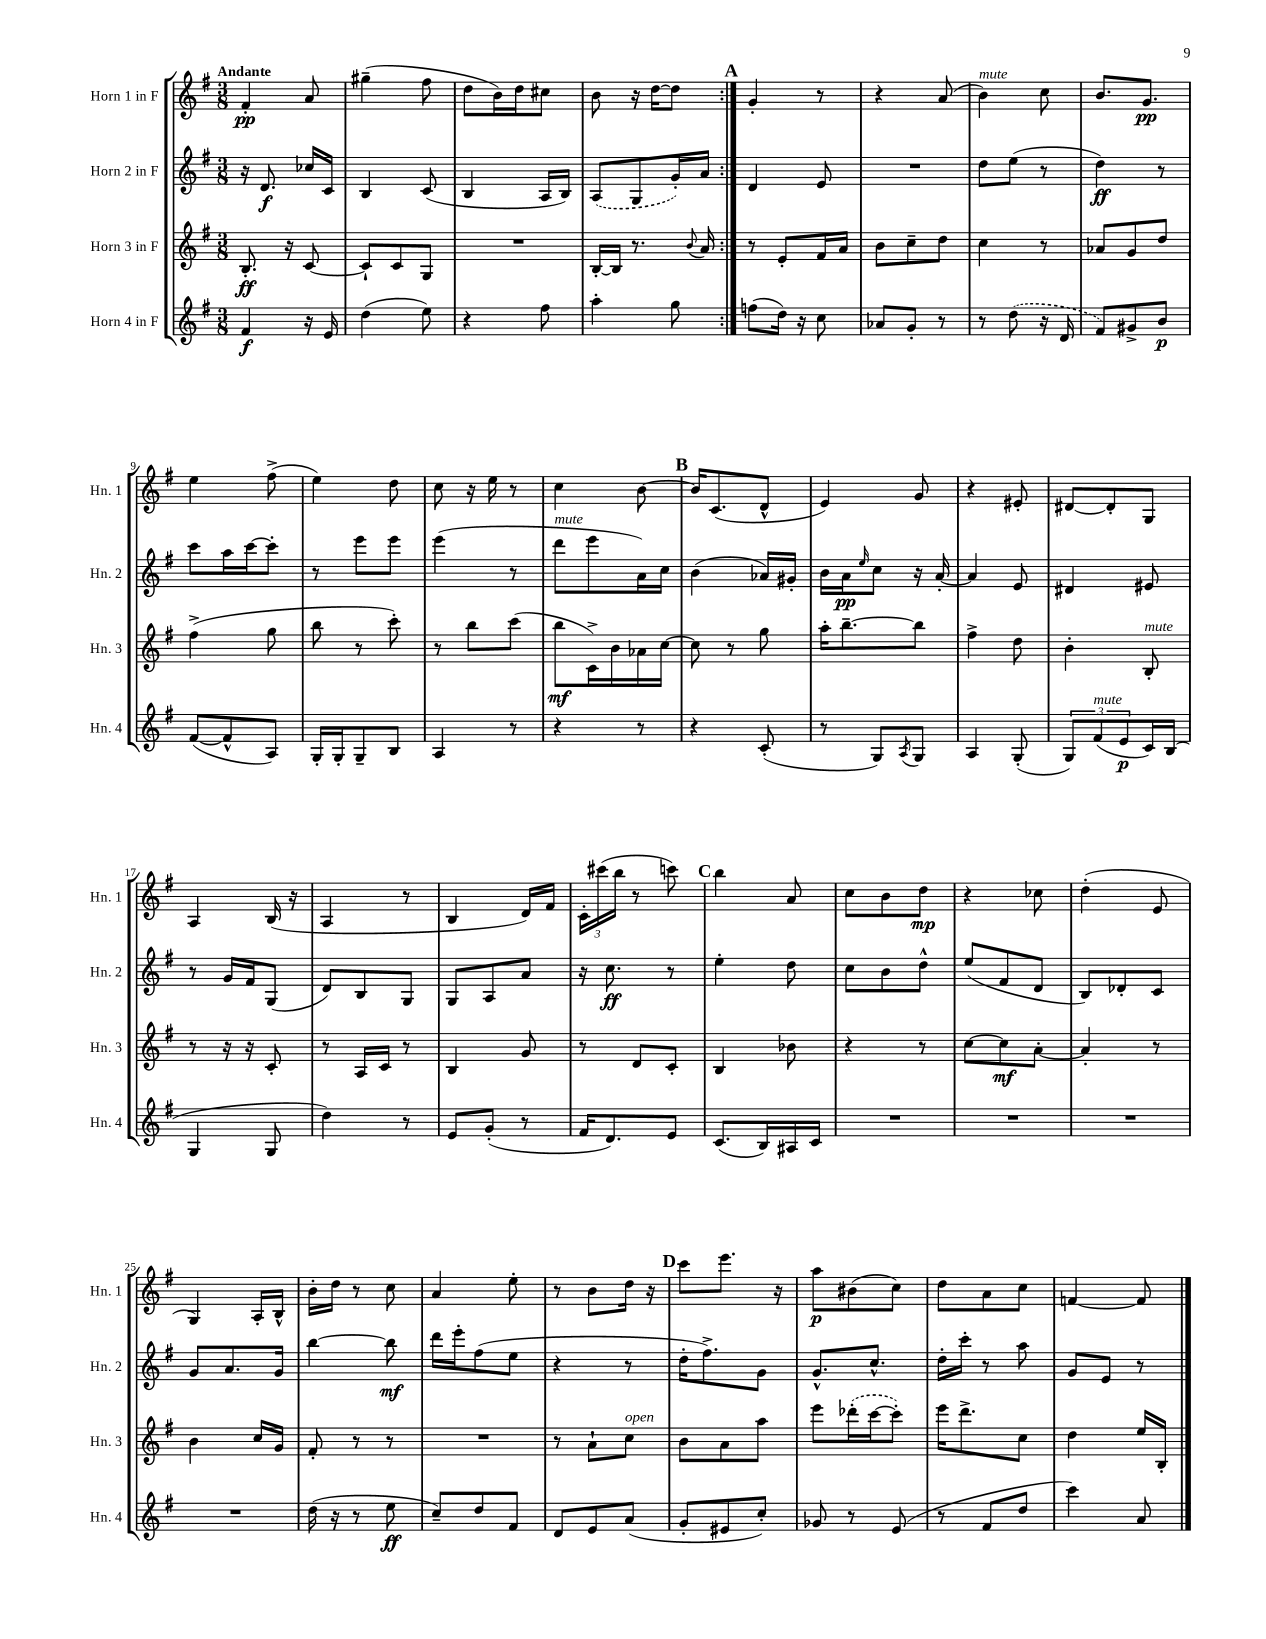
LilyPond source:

<<
\new StaffGroup <<
\new Staff = "s0" \with { instrumentName = "Horn 1 in F" shortInstrumentName = "Hn. 1" } {
    \clef treble \key g \major \numericTimeSignature \time 3/8 \tempo "Andante"
    \repeat volta 2 { fis'4-.\pp a'8 |
    gis''4--( fis''8 |
    d''8 b'16) d''16 cis''8 |
    b'8 r16 d''16~ d''8 | }
    \mark \markup { \bold "A" } g'4-. r8 |
    r4 a'8( |
    b'4^\markup { \italic "mute" }) c''8 |
    b'8. g'8.\pp |
    e''4 fis''8->( |
    e''4) d''8 |
    c''8 r16 e''16 r8 |
    c''4 b'8~ |
    \mark \markup { \bold "B" } b'16 c'8.( d'8-^ |
    e'4) g'8 |
    r4 eis'8-. |
    dis'8~ dis'8-. g8 |
    a4 b16( r16 |
    a4 r8 |
    b4 d'16) fis'16 |
    \tuplet 3/2 { c'16-. cis'''16( b''16 } r8 c'''8) |
    \mark \markup { \bold "C" } b''4 a'8 |
    c''8 b'8 d''8\mp |
    r4 ces''8 |
    d''4-.( e'8 |
    g4) a16-. b16-^ |
    b'16-. d''16 r8 c''8 |
    a'4 e''8-. |
    r8 b'8 d''16 r16 |
    \mark \markup { \bold "D" } c'''8 e'''8. r16 |
    a''8\p bis'8( c''8) |
    d''8 a'8 c''8 |
    f'4~ f'8 \bar "|." |
}
\new Staff = "s1" \with { instrumentName = "Horn 2 in F" shortInstrumentName = "Hn. 2" } {
    \clef treble \key g \major \numericTimeSignature \time 3/8
    \repeat volta 2 { r16 d'8.\f ces''16 c'16 |
    b4 c'8( |
    b4 a16 b16) |
    \once \slurDashed a8( g8 g'16-.) a'16 | }
    \mark \markup { \bold "A" } d'4 e'8 |
    R4. |
    d''8 e''8( r8 |
    d''4\ff) r8 |
    c'''8 a''16 c'''16~ c'''8-. |
    r8 e'''8 e'''8 |
    e'''4( r8 |
    d'''8^\markup { \italic "mute" } e'''8 a'16) c''16 |
    \mark \markup { \bold "B" } b'4( aes'16) gis'16-. |
    b'16 a'16\pp \grace { e''16 } c''8 r16 a'16~-. |
    a'4 e'8 |
    dis'4 eis'8 |
    r8 g'16 fis'16 g8( |
    d'8) b8 g8 |
    g8 a8 a'8 |
    r16 c''8.\ff r8 |
    \mark \markup { \bold "C" } e''4-. d''8 |
    c''8 b'8 d''8-^ |
    e''8( fis'8 d'8 |
    b8) des'8-. c'8 |
    g'8 a'8. g'16 |
    b''4~ b''8\mf |
    d'''16 e'''16-. fis''8( e''8 |
    r4 r8 |
    \mark \markup { \bold "D" } d''16-. fis''8.->) g'8 |
    g'8.-^ c''8.-^ |
    d''16-. c'''16-. r8 a''8 |
    g'8 e'8 r8 \bar "|." |
}
\new Staff = "s2" \with { instrumentName = "Horn 3 in F" shortInstrumentName = "Hn. 3" } {
    \clef treble \key g \major \numericTimeSignature \time 3/8
    \repeat volta 2 { b8.-.\ff r16 c'8~ |
    c'8-! c'8 g8 |
    R4. |
    b16~-. b16 r8. \appoggiatura { b'8 } a'16 | }
    \mark \markup { \bold "A" } r8 e'8-. fis'16 a'16 |
    b'8 c''8-- d''8 |
    c''4 r8 |
    aes'8 g'8 d''8 |
    fis''4->( g''8 |
    b''8 r8 c'''8-.) |
    r8 b''8 c'''8( |
    b''8\mf c'16->) b'16 aes'16 c''16~ |
    \mark \markup { \bold "B" } c''8 r8 g''8 |
    a''16-. b''8.~-- b''8 |
    fis''4-> d''8 |
    b'4-. b8-.^\markup { \italic "mute" } |
    r8 r16 r16 c'8-. |
    r8 a16 c'16 r8 |
    b4 g'8 |
    r8 d'8 c'8-. |
    \mark \markup { \bold "C" } b4 bes'8 |
    r4 r8 |
    c''8~ c''8\mf a'8~-. |
    a'4-. r8 |
    b'4 c''16 g'16 |
    fis'8-. r8 r8 |
    R4. |
    r8 a'8-! c''8^\markup { \italic "open" } |
    \mark \markup { \bold "D" } b'8 a'8 a''8 |
    e'''8 \once \slurDashed des'''16-.( c'''16~ c'''8-.) |
    e'''16 d'''8.-> c''8 |
    d''4 e''16 b16-. \bar "|." |
}
\new Staff = "s3" \with { instrumentName = "Horn 4 in F" shortInstrumentName = "Hn. 4" } {
    \clef treble \key g \major \numericTimeSignature \time 3/8
    \repeat volta 2 { fis'4\f r16 e'16 |
    d''4( e''8) |
    r4 fis''8 |
    a''4-. g''8 | }
    \mark \markup { \bold "A" } f''8( d''16) r16 c''8 |
    aes'8 g'8-. r8 |
    r8 \once \slurDashed d''8( r16 d'16 |
    fis'8) gis'8-> b'8\p |
    fis'8~( fis'8-^ a8) |
    g16-. g16-. g8-- b8 |
    a4 r8 |
    r4 r8 |
    \mark \markup { \bold "B" } r4 c'8-.( |
    r8 g8) \acciaccatura { a8 } g8 |
    a4 g8-.( |
    \tuplet 3/2 { g8) fis'8^\markup { \italic "mute" }( e'8\p } c'16) b16( |
    g4 g8 |
    d''4) r8 |
    e'8 g'8-.( r8 |
    fis'16 d'8.) e'8 |
    \mark \markup { \bold "C" } c'8.( b16) ais16 c'16 |
    R4. |
    R4. |
    R4. |
    R4. |
    d''16( r16 r8 e''8\ff |
    c''8--) d''8 fis'8 |
    d'8 e'8 a'8( |
    \mark \markup { \bold "D" } g'8-. eis'8 c''8-.) |
    ges'8 r8 e'8( |
    r8 fis'8 d''8 |
    c'''4) a'8 \bar "|." |
}
>>
>>
